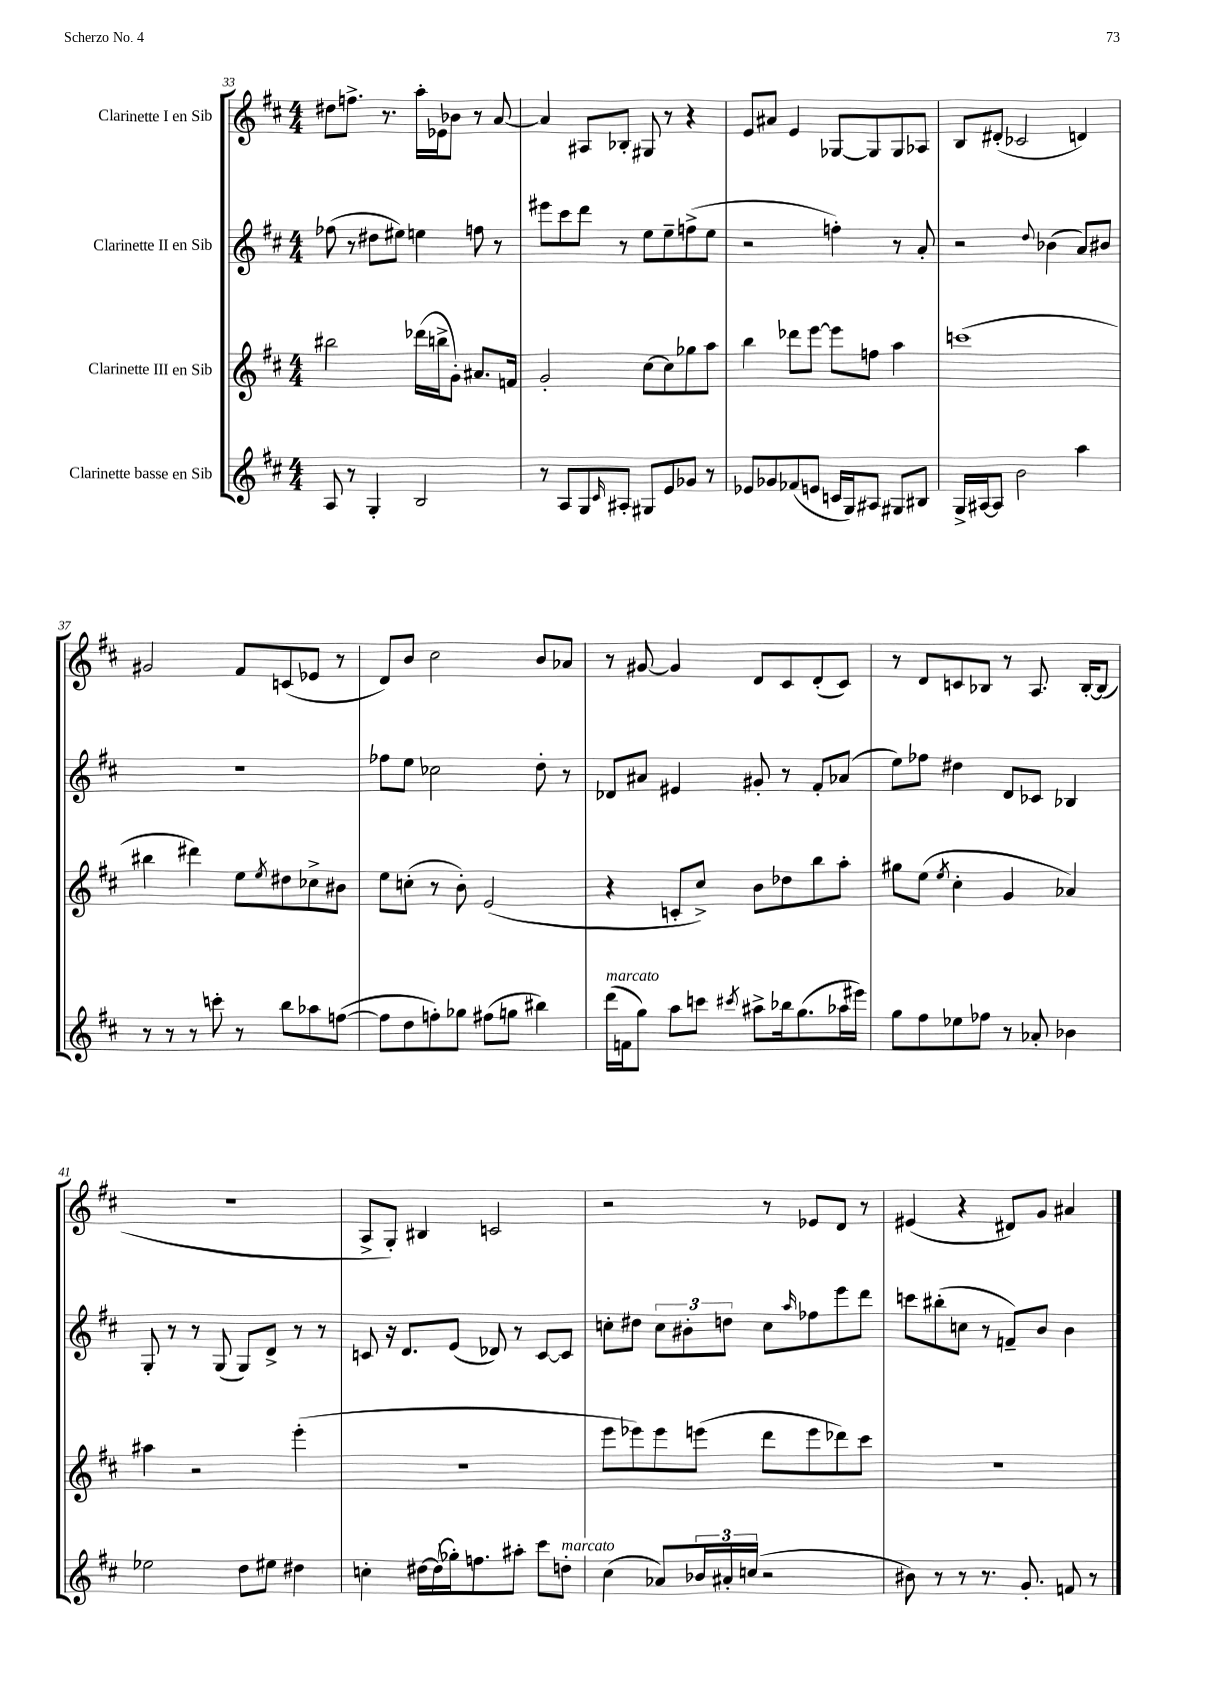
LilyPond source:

<<
\new StaffGroup <<
\new Staff = "s0" \with { instrumentName = "Clarinette I en Sib" } {
    \clef treble \key d \major \numericTimeSignature \time 4/4
    dis''8 f''8.-> r8. a''16-. ees'16 bes'8 r8 a'8~ |
    a'4 ais8 bes8-. gis8 r8 r4 |
    e'8 ais'8 e'4 ges8~ ges8 ges8 aes8 |
    b8 dis'8-.( ces'2 d'4) |
    gis'2 fis'8 c'8( ees'8 r8 |
    d'8) b'8 cis''2 b'8 aes'8 |
    r8 gis'8~ gis'4 d'8 cis'8 d'8-.( cis'8) |
    r8 d'8 c'8 bes8 r8 a8. bes16~-. bes8( |
    r1 |
    a8-> g8-.) bis4 c'2 |
    r2 r8 ees'8 d'8 r8 |
    eis'4( r4 dis'8) g'8 ais'4 \bar "|." |
}
\new Staff = "s1" \with { instrumentName = "Clarinette II en Sib" } {
    \clef treble \key d \major \numericTimeSignature \time 4/4
    fes''8( r8 dis''8 eis''8) e''4 f''8 r8 |
    eis'''8 cis'''8 d'''8 r8 e''8 e''8-- f''8->( e''8 |
    r2 f''4-.) r8 a'8-. |
    r2 \appoggiatura { d''8 } bes'4( a'8) bis'8 |
    R1 |
    fes''8 e''8 ces''2 d''8-. r8 |
    des'8 ais'8 eis'4 gis'8-. r8 fis'8-. aes'8( |
    e''8) fes''8 dis''4 d'8 ces'8 bes4 |
    g8-. r8 r8 g8( g8) d'8-> r8 r8 |
    c'8 r16 d'8. e'8( des'8) r8 c'8~ c'8 |
    c''8-. dis''8 \tuplet 3/2 { c''8 bis'8-. d''8 } c''8 \grace { a''16 } fes''8 e'''8 d'''8 |
    c'''8 bis''8-.( c''8 r8 f'8--) b'8 b'4 \bar "|." |
}
\new Staff = "s2" \with { instrumentName = "Clarinette III en Sib" } {
    \clef treble \key d \major \numericTimeSignature \time 4/4
    bis''2 des'''16( b''16-> g'8-.) ais'8. f'16 |
    g'2-. cis''8~ cis''8 ges''8 a''8 |
    b''4 des'''8 e'''8~ e'''8 f''8 a''4 |
    c'''1( |
    bis''4 dis'''4) e''8 \acciaccatura { e''8 } dis''8 ces''8-> bis'8 |
    e''8 c''8-.( r8 b'8-.) e'2( |
    r4 c'8-. cis''8->) b'8 des''8 b''8 a''8-. |
    gis''8 e''8( \acciaccatura { e''8 } cis''4-. g'4 aes'4) |
    ais''4 r2 e'''4-.( |
    R1 |
    e'''8 ees'''8) ees'''8 e'''8( d'''8 e'''8 des'''8) cis'''8 |
    r1 \bar "|." |
}
\new Staff = "s3" \with { instrumentName = "Clarinette basse en Sib" } {
    \clef treble \key d \major \numericTimeSignature \time 4/4
    a8 r8 g4-. b2 |
    r8 a8 g8 \grace { cis'16 } ais8-. gis8 e'8 ges'8 r8 |
    ees'8 ges'8 fes'8( e'8 c'16 g16) ais8 gis8 bis8 |
    g16-> ais16~ ais8 b'2 a''4 |
    r8 r8 r8 c'''8-. r8 b''8 aes''8 f''8~( |
    f''8 d''8 f''8-.) ges''8 fis''8( g''8 bis''4) |
    d'''16^\markup { \italic "marcato" }( f'16 g''8) a''8 c'''8 \acciaccatura { cis'''8 } ais''8-> bes''16 g''8.( aes''16 eis'''16) |
    g''8 fis''8 ees''8 fes''8 r8 aes'8-. bes'4 |
    ees''2 d''8 eis''8 dis''4 |
    c''4-. dis''16~ dis''16( ges''16-.) f''8. ais''8-. cis'''8 d''8-.^\markup { \italic "marcato" } |
    cis''4( aes'8) \tuplet 3/2 { bes'16 ais'16-. c''16( } r2 |
    bis'8) r8 r8 r8. g'8.-. f'8 r8 \bar "|." |
}
>>
>>
\layout { \context { \Score currentBarNumber = #33 } }
